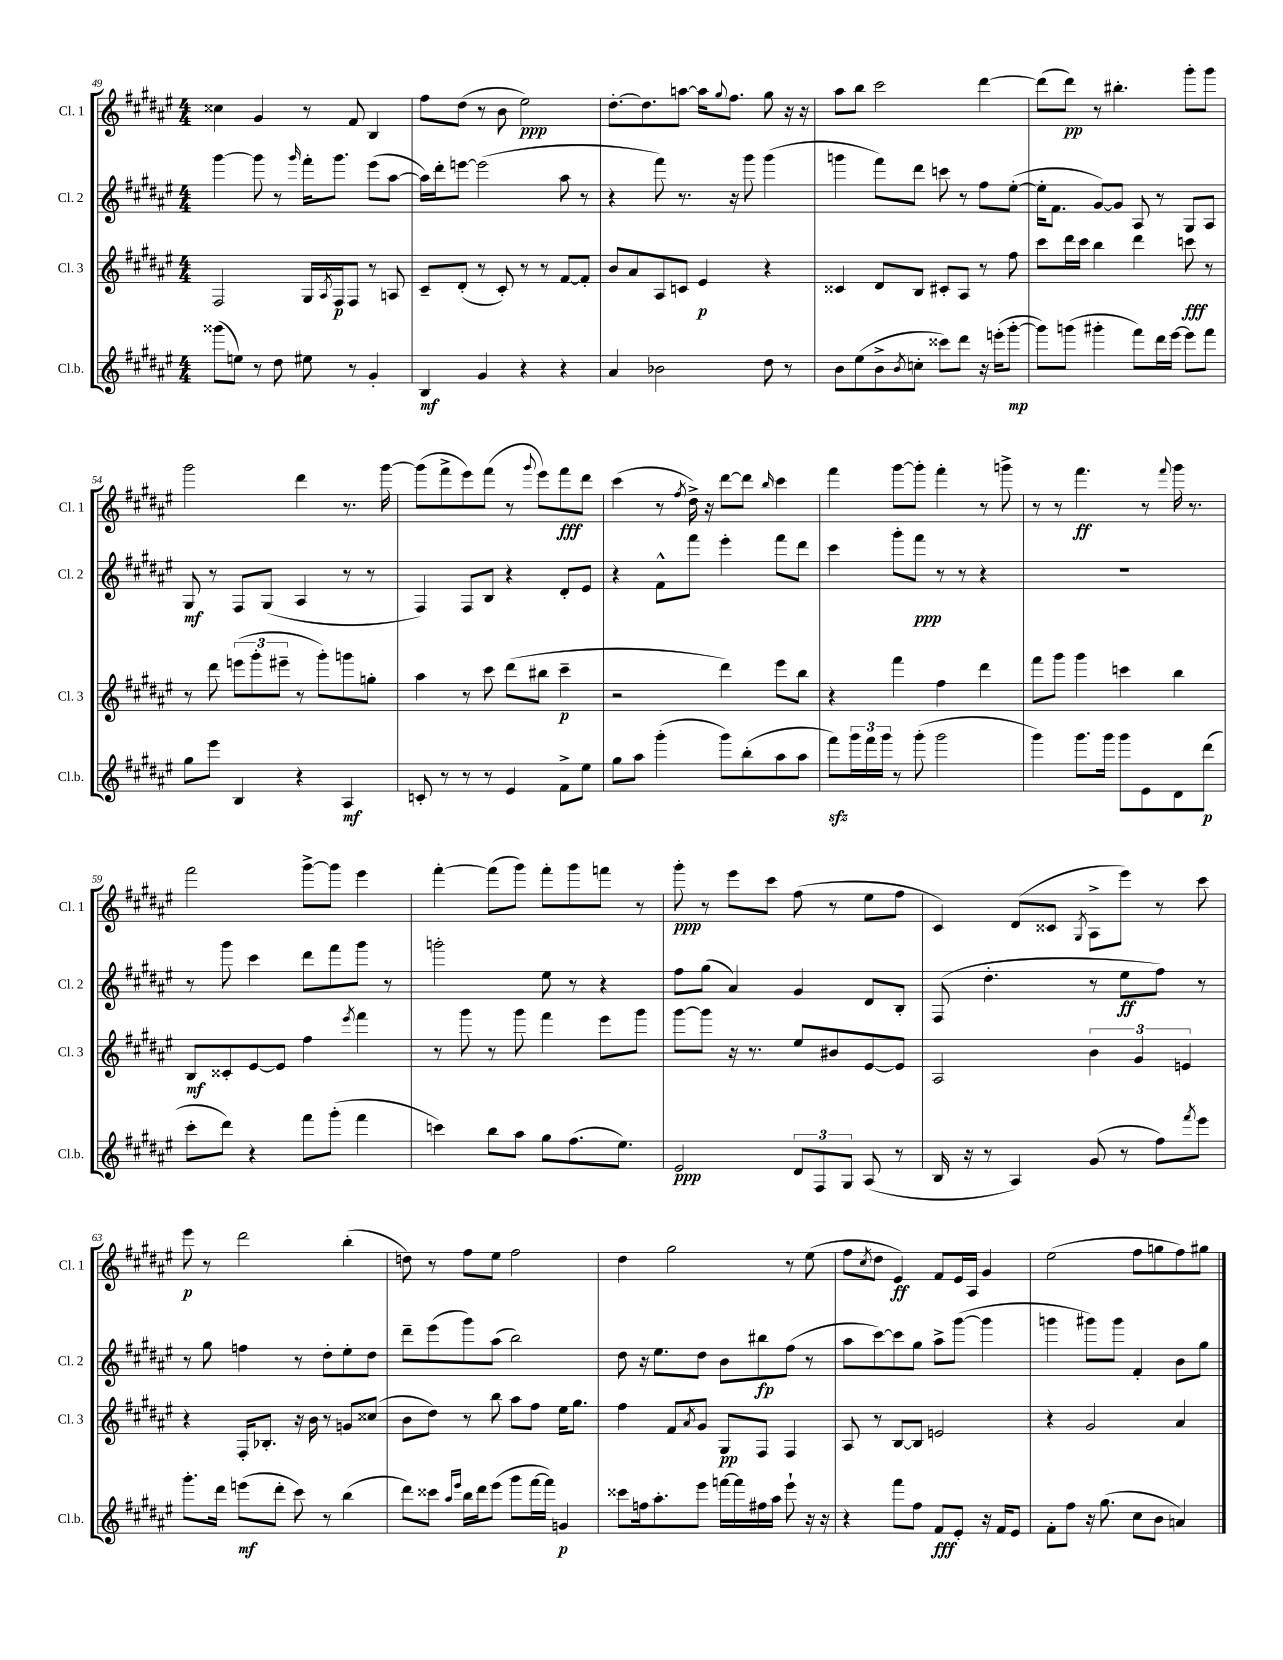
<<
\new StaffGroup <<
\new Staff = "s0" \with { instrumentName = "Cl. 1" shortInstrumentName = "Cl. 1" } {
    \clef treble \key fis \major \numericTimeSignature \time 4/4
    cisis''4 gis'4 r8 fis'8 b4 |
    fis''8 dis''8( r8 b'8 eis''2\ppp) |
    dis''8.~-. dis''8. a''8~ a''16 \appoggiatura { gis''8 } fis''8. gis''8 r16 r16 |
    ais''8 b''8 cis'''2 dis'''4~ |
    dis'''8( dis'''8\pp) r8 bis''4.-. gis'''8-. gis'''8 |
    gis'''2 dis'''4 r8. gis'''16~ |
    gis'''8( fis'''8-> eis'''8) fis'''8( r8 \appoggiatura { gis'''8 } eis'''8) fis'''8\fff dis'''8 |
    cis'''4( r8 \acciaccatura { fis''8 } dis''16->) r16 dis'''8~ dis'''8 \grace { b''16 } cis'''4 |
    fis'''4 gis'''8~ gis'''8-. fis'''4-. r8 g'''8-> |
    r8 r8 fis'''4.\ff r8 \appoggiatura { fis'''8 } gis'''16 r8. |
    fis'''2 gis'''8~-> gis'''8 eis'''4 |
    fis'''4~-. fis'''8( gis'''8) fis'''8-. gis'''8 f'''8 r8 |
    gis'''8-.\ppp r8 eis'''8 cis'''8 fis''8( r8 eis''8 fis''8 |
    cis'4) dis'8( cisis'8 \acciaccatura { gis8 } ais8-> eis'''8) r8 cis'''8 |
    eis'''8\p r8 dis'''2 b''4-.( |
    d''8) r8 fis''8 eis''8 fis''2 |
    dis''4 gis''2 r8 eis''8( |
    fis''8 \acciaccatura { cis''8 } dis''8 eis'4\ff) fis'8 eis'16 ais16 gis'4 |
    eis''2( fis''8 g''8 fis''8) gis''8 \bar "|." |
}
\new Staff = "s1" \with { instrumentName = "Cl. 2" shortInstrumentName = "Cl. 2" } {
    \clef treble \key fis \major \numericTimeSignature \time 4/4
    gis'''4~ gis'''8 r8 \grace { gis'''16 } fis'''16-. gis'''8. eis'''8( ais''8~ |
    ais''16) dis'''16-. e'''8~ e'''2( ais''8 r8 |
    r4 fis'''8) r8. r16 gis'''8 gis'''4( |
    g'''4 fis'''8) dis'''8 c'''8 r8 fis''8 eis''8~-.( |
    eis''16-. fis'8. gis'8~) gis'8 ais8 r8 gis8 ais8 |
    gis8\mf r8 fis8 gis8( ais4 r8 r8 |
    fis4) fis8 b8 r4 dis'8-. eis'8 |
    r4 fis'8-^ fis'''8 eis'''4-. fis'''8 dis'''8 |
    cis'''4 gis'''8-. fis'''8\ppp r8 r8 r4 |
    R1 |
    r8 gis'''8 cis'''4 dis'''8 fis'''8 gis'''8 r8 |
    g'''2-. eis''8 r8 r4 |
    fis''8 gis''8( ais'4) gis'4 dis'8 b8-. |
    fis8( dis''4.-. r8 eis''8\ff fis''8) r8 |
    r8 gis''8 f''4 r8 dis''8-. eis''8-. dis''8 |
    dis'''8-- eis'''8( gis'''8) ais''8( b''2) |
    dis''8 r16 eis''8. dis''8 b'8 bis''8\fp fis''8( r8 |
    ais''8 cis'''8~) cis'''8 gis''8 ais''8-> gis'''8~( gis'''4 |
    g'''4 gis'''8) gis'''8 fis'4-. b'8 gis''8 \bar "|." |
}
\new Staff = "s2" \with { instrumentName = "Cl. 3" shortInstrumentName = "Cl. 3" } {
    \clef treble \key fis \major \numericTimeSignature \time 4/4
    fis2 gis16 \acciaccatura { ais8 } fis16\p fis8 r8 a8 |
    cis'8-- dis'8-.( r8 cis'8-.) r8 r8 fis'8~ fis'8-. |
    b'8 ais'8 ais8 c'8 eis'4\p r4 |
    cisis'4 dis'8 b8 cis'8-. ais8 r8 fis''8 |
    cis'''8 dis'''16 cis'''16 b''4 dis'''4 c'''8\fff r8 |
    r8 dis'''8 \tuplet 3/2 { e'''8( gis'''8-. eis'''8-- } r8 gis'''8-.) g'''8 g''8-. |
    ais''4 r8 cis'''8 dis'''8( bis''8 cis'''4--\p |
    r2 dis'''4) eis'''8 b''8 |
    r4 fis'''4 fis''4 dis'''4 |
    fis'''8 gis'''8 gis'''4 c'''4 b''4 |
    b8\mf cisis'8-. eis'8~ eis'8 fis''4 \acciaccatura { eis'''8 } fis'''4 |
    r8 gis'''8 r8 gis'''8 fis'''4 eis'''8 gis'''8 |
    gis'''8~ gis'''8 r16 r8. eis''8 bis'8 eis'8~ eis'8 |
    ais2 \tuplet 3/2 { b'4 gis'4 e'4 } |
    r4 fis16-. bes8.-. r16 b'16 r8 g'8 cisis''8( |
    b'8 dis''8) r8 b''8 ais''8 fis''8 eis''16 gis''8. |
    fis''4 fis'8 \acciaccatura { ais'8 } gis'8 gis8\pp fis8 fis4 |
    ais8 r8 b8~ b8 e'2 |
    r4 gis'2 ais'4 \bar "|." |
}
\new Staff = "s3" \with { instrumentName = "Cl.b." shortInstrumentName = "Cl.b." } {
    \clef treble \key fis \major \numericTimeSignature \time 4/4
    gisis'''8( e''8) r8 dis''8 eis''8 r8 gis'4-. |
    b4\mf gis'4 r4 r4 |
    ais'4 bes'2 dis''8 r8 |
    b'8 eis''8( b'8-> \acciaccatura { b'8 } c''8-. cisis'''8) dis'''8 r16 e'''16-.( gis'''8~-.\mp |
    gis'''8) g'''8( gis'''4-. fis'''8) dis'''16 eis'''16~ eis'''8 fis'''8 |
    gis''8 eis'''8 b4 r4 ais4\mf |
    c'8-. r8 r8 r8 eis'4 fis'8-> eis''8 |
    gis''8 ais''8 gis'''4-.( gis'''8) b''8-.( ais''8 ais''8 |
    fis'''8\sfz) \tuplet 3/2 { gis'''16 fis'''16 gis'''16 } r8 gis'''8-.( gis'''2 |
    gis'''4) gis'''8. gis'''16 gis'''8 eis'8 dis'8 dis'''8\p( |
    cis'''8-. dis'''8) r4 fis'''8 gis'''8-.( fis'''4 |
    c'''4) b''8 ais''8 gis''8 fis''8.( eis''8.) |
    eis'2\ppp \tuplet 3/2 { dis'8 fis8 gis8 } ais8( r8 |
    b16 r16 r8 ais4) gis'8( r8 fis''8) \acciaccatura { fis'''8 } eis'''8 |
    gis'''8.-. dis'''16 e'''8\mf( dis'''8-. cis'''8) r8 b''4( |
    dis'''8) cisis'''8 \grace { ais''16 eis'''16 } b''16 dis'''16 eis'''8( gis'''8 fis'''16~ fis'''16) g'4\p |
    cisis'''8 f''16 ais''8.-. eis'''8 f'''16~ f'''16 fis''16 ais''16 eis'''8-! r16 r16 |
    r4 fis'''8 fis''8 fis'8\fff eis'8-. r16 fis'16 eis'8 |
    fis'8-. fis''8 r16 gis''8.( cis''8 b'8 a'4) \bar "|." |
}
>>
>>
\layout { \context { \Score currentBarNumber = #49 } }
